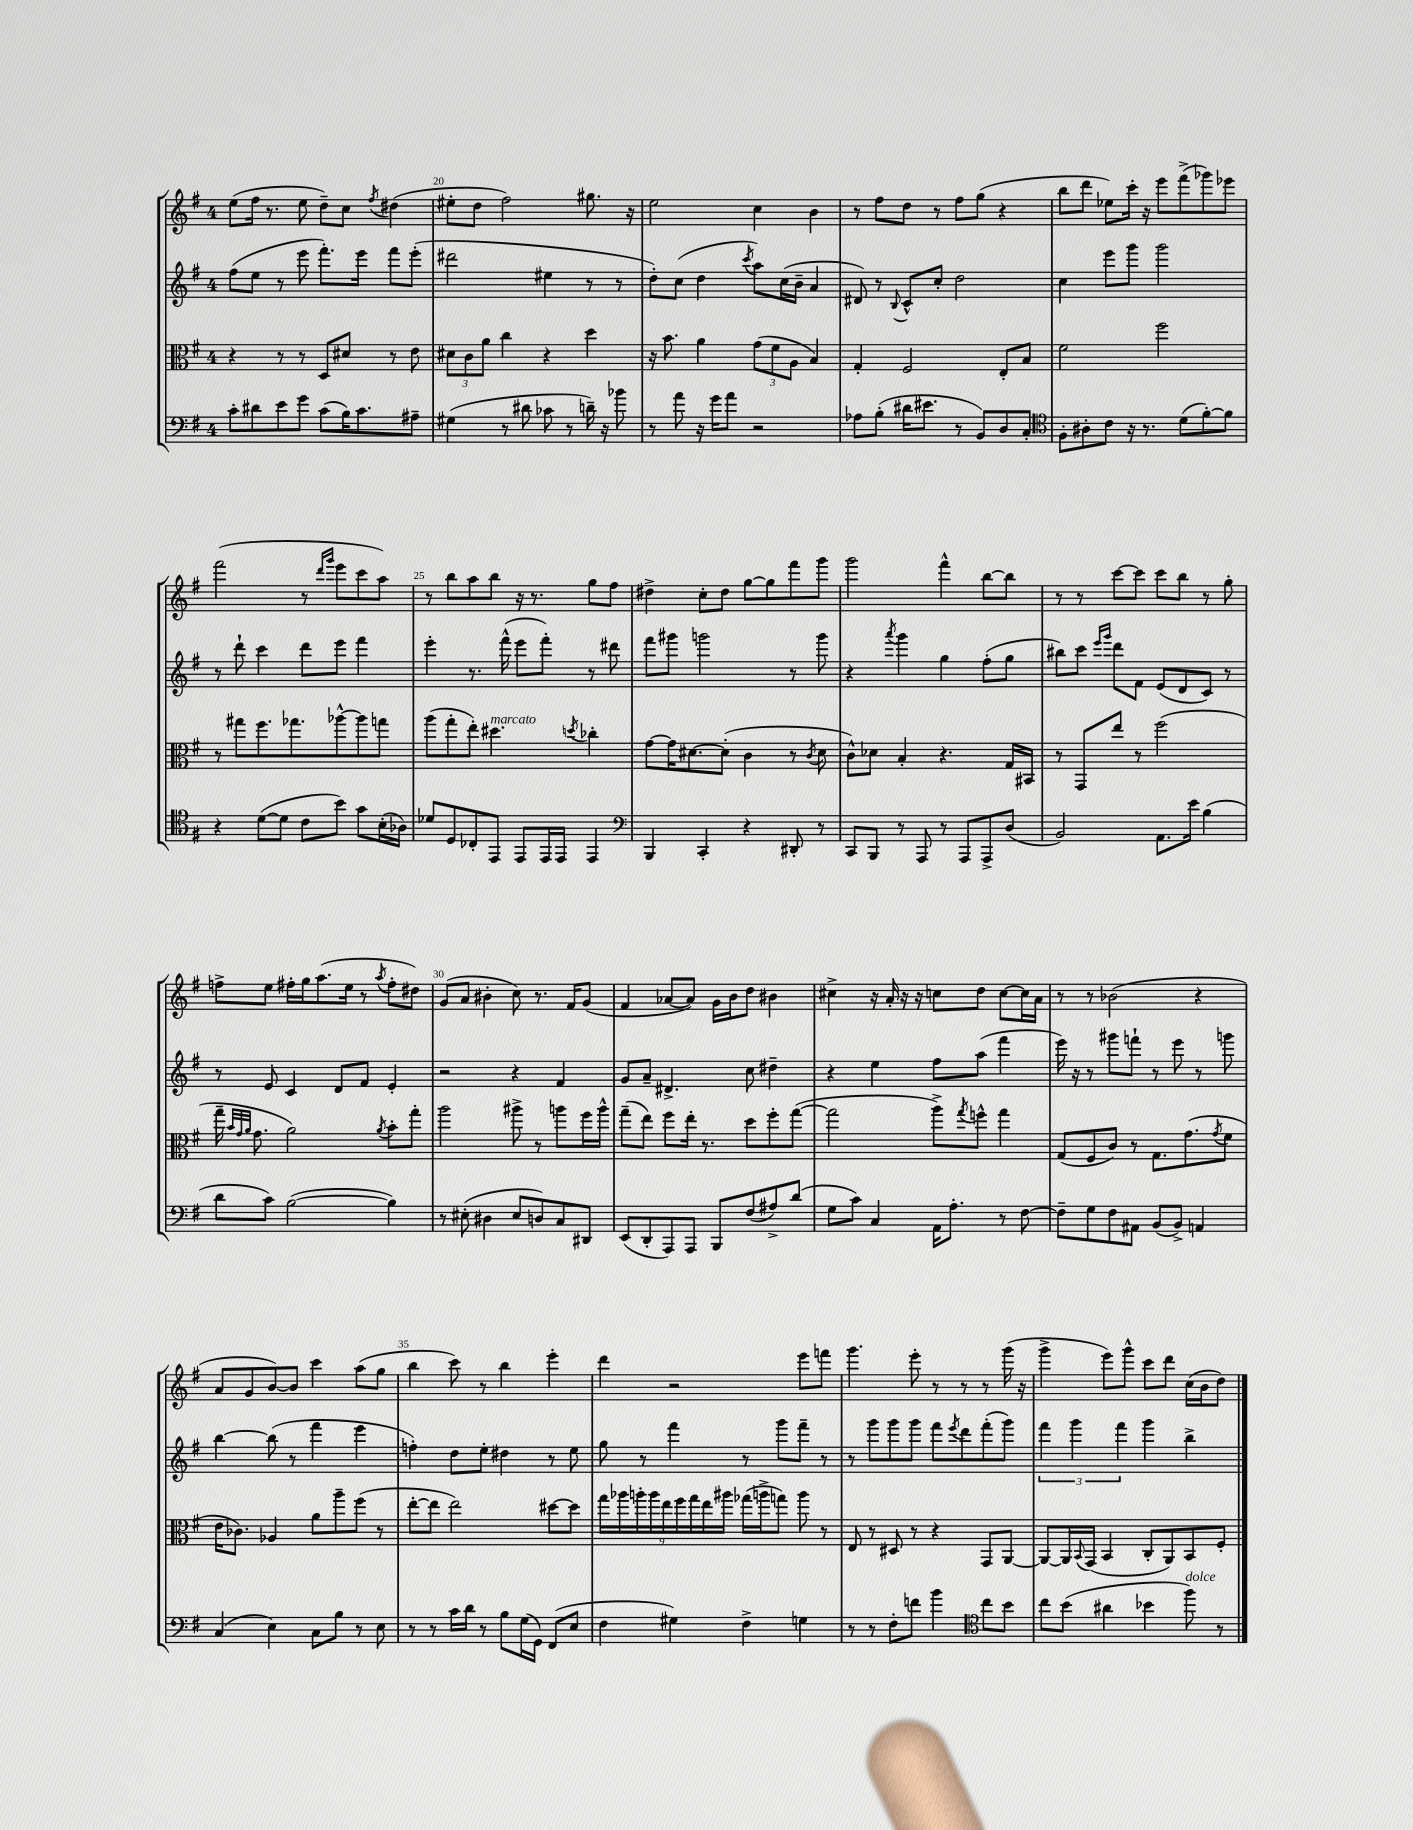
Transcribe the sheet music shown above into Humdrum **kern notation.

**kern	**kern	**kern	**kern
*part4	*part3	*part2	*part1
*staff4	*staff3	*staff2	*staff1
*clefF4	*clefC3	*clefG2	*clefG2
*k[f#]	*k[f#]	*k[f#]	*k[f#]
*M4/4	*M4/4	*M4/4	*M4/4
=19	=19	=19	=19
8c'\L	4r	(8ff#\L	(8ee\L
8d#X\	.	8ee\J	16ff#\Jk
.	.	.	8.r
8e\	8r	8r	.
8g\J	8r	8eee\	8ee\
(8c\L	8D/L	8.fff#'\L)	8dd~\L)
16B\K)	8d#X/J	.	8cc\J
8.c\	.	16eee\Jk	.
.	.	.	8qff#/
.	8r	8fff#\L	(4dd#X\
8A#X~\J	8e\	(8eee'\J	.
=20	=20	=20	=20
(4G#X\	12d#X\L	2ddd#X\	8ee#X'\L
.	12c\	.	.
.	.	.	8dd\J
.	12a\J	.	.
8r	4cc\	.	2ff#\)
8d#X\	.	.	.
8c-X\	4r	4ee#X\	.
8r	.	.	.
16dn~\)	4dd\	8r	8.gg#X\
16r	.	.	.
8b-X\	.	8r	.
.	.	.	16r
=21	=21	=21	=21
8r	16r	8dd'\L)	2ee\
.	8.b\	.	.
8a\	.	(8cc\J	.
16r	4a\	4dd\	.
16g\KL	.	.	.
8a\J	.	.	.
.	.	8qccc/	.
2r	(12g\L	8aa\L)	4cc\
.	12f#\	.	.
.	.	(16cc\L	.
.	12A\J	.	.
.	.	16b~\JJ	.
.	4B/)	4a/	4b\
=22	=22	=22	=22
8A-X\L	4G'/	8d#X/)	8r
(8B'\J	.	8r	8ff#\L
.	.	8qqB/	.
16d#X\KL	2F#/	8c^^/L	8dd\J
8.e#X\J	.	.	.
.	.	8cc'/J	8r
8r	.	2dd\	8ff#\L
8BB/L)	.	.	(8gg\J
8D/	8E'/L	.	4r
8C'/J	8B/J	.	.
=23	=23	=23	=23
*clefC4	*	*	*
8F#'\L	2f#\	4cc\	8bb\L
8A#X'\	.	.	8ddd\J
8c\J	.	8eee\L	8ee-X\L)
16r	.	8ggg\J	16ccc'\Jk
8.r	.	.	16r
.	2ff#\	2ggg\	8eee\L
(8d\L	.	.	(8fff#^\
[8f#'\)	.	.	8ggg-X\)
8f#\J]	.	.	8eee-X\J
!!LO:LB:g=z
=24	=24	=24	=24
4r	8r	8r	(2fff#\
.	8gg#X\L	8ddd`\	.
([8d\L	8.ff#\	4ccc\	.
8d\J]	.	.	.
.	8.gg-X\	.	.
8c\L	.	8ddd\L	8r
.	.	.	16qqddd/LL
.	.	.	16qqggg/JJ
8b\J)	[8aa-X^^\	8eee\J	8eee\L
8g\L	8aa-\]	4fff#\	8ccc\
(16B'\L	8ggn\J	.	8aa\J)
16A-X\JJ)	.	.	.
=25	=25	=25	=25
8d-X/L	(8aa\L	4eee'\	8r
8D/	8gg'\	.	8bb\L
8C-X'/	8ee'\J)	8.r	8aa\
!	!LO:TX:a:i:t=marcato	!	!
8EE/J	4.dd#X\	.	8bb\J
.	.	(16fff#^^\	.
8EE/L	.	8eee\L	16r
.	.	.	8.r
16EE/L	.	8fff#'\J)	.
16EE/JJ	.	.	.
.	8qddn/	.	.
4EE/	4cc-X'\	8r	8gg\L
.	.	8ddd#X\	8ff#\J
=26	=26	=26	=26
*clefF4	*	*	*
4BBB/	[8g\L	8fff#\L	4dd#X^\
.	16g\K]	8ggg#X\J	.
.	[8.d#X\	.	.
4CC'/	.	2gggn\	8cc'\L
.	(8d#'\J]	.	8dd#\J
4r	4c\	.	[8gg\L
.	.	.	8gg\]
8DD#X'/	8r	8r	8fff#\
.	8qc/	.	.
8r	8d#\	8ggg\	8ggg\J
=27	=27	=27	=27
8CC/L	8c^^\L)	4r	2ggg\
8BBB/J	8d-X\J	.	.
.	.	8qaaa/	.
8r	4B'/	4ggg\	.
8AAA/	.	.	.
8r	4.r	4gg\	4fff#^^\
8AAA/L	.	.	.
8AAA^/	.	(8ff#'\L	[8bb\L
(8D/J	16G/LL	8gg\J	8bb\J]
.	16BB#X/JJ	.	.
=28	=28	=28	=28
2BB/)	8r	8bb#X\L)	8r
.	8GG/L	8ccc\J	8r
.	.	16qqeee/LL	.
.	.	16qqggg/JJ	.
.	8ee/J	8ddd\L	[8ccc\L
.	8r	8f#\J	8ccc\J]
8.AA\L	(2ff#\	(8e/L	8ccc\L
.	.	8d/	8bb\J
16e\Jk	.	.	.
(4B\	.	8c/J)	8r
.	.	8r	8gg'\
!!LO:LB:g=z
=29	=29	=29	=29
8d\L	16gg~\	8r	8ffn^\L
.	32qqb/LLL	.	.
.	32qqg/	.	.
.	32qqa/JJJ	.	.
.	8.g\	.	.
8c\J)	.	8e/	8ee\J
([2B\	2a\)	4c/	16ff#X'\LL
.	.	.	16gg\J
.	.	.	(8.aa\
.	.	8d/L	.
.	.	.	16ee\Jk
.	.	8f#/J	8r
.	8qa/	.	8qaa/
4B\])	8b'\L	4e'/	8ff#'\L
.	8gg'\J	.	8dd#X\J)
=30	=30	=30	=30
8r	2aa\	2r	(8g/L
(8E#X'\	.	.	8a/J
4D#X\	.	.	4b#X'\
8E#/L	8aa#X^\	4r	8cc\)
8Dn/)	8r	.	8.r
8C/	8aan\L	4f#/	.
.	.	.	16f#/KL
8DD#X/J	16ff#\L	.	(8g/J
.	16aa^^\JJ	.	.
=31	=31	=31	=31
(8EE/L	(8gg~\L	8g/L	4f#/
8DD'/	8ee\J)	8a~/J	.
8AAA/)	8ff#\L	4.d#X^/	[8a-X/L
8AAA/J	16ee'\Jk	.	8a-/J])
.	8.r	.	.
8BBB/L	.	.	16g\LL
.	.	.	16b\J
(8F#/	8dd\L	8cc\	8dd\J
8A#X^/)	8ff#'\	4dd#X~\	4b#X\
(8d/J	([8gg\J	.	.
=32	=32	=32	=32
8G\L	2gg\]	4r	4cc#X^\
8c\J)	.	.	.
4C/	.	4ee\	16r
.	.	.	16a'/
.	.	.	16r
.	.	.	16r
16AA\KL	8aa^\L)	8ff#\L	8ccn\L
8.A'\J	.	.	.
.	8qgg/	.	.
.	8ffn^^\J	(8aa\J	8dd\J
8r	4gg\	4fff#\	[8cc\L
[8F#\	.	.	16cc\L]
.	.	.	16a\JJ
=33	=33	=33	=33
8F#~\L]	(8G/L	16eee\)	8r
.	.	16r	.
8G\	8F#/	8r	8r
8F#\	8c/J)	8ggg#X\L	(2b-X\
8AA#X\J	8r	8fffn`\J	.
(8BB/L	8.G\L	8r	.
8BB^/J)	.	8eee\	.
.	(8.g\	.	.
4AAn/	.	8r	4r
.	8qg/	.	.
.	8f#\J	8gggn\	.
!!LO:LB:g=z
=34	=34	=34	=34
(4C/	16e\KL	[4bb\	8a/L
.	8.c-X\J)	.	.
.	.	.	8g/
4E\)	4A-X/	(8bb\]	[8b/)
.	.	8r	8b/J]
8C\L	8a\L	4fff#\	4ccc\
8B\J	8aa~\	.	.
8r	(8ff#\J	4eee\	(8aa\L
8E\	8r	.	8gg\J
=35	=35	=35	=35
8r	[8ee'\L	4ffn'\)	4bb\
8r	8ee\J]	.	.
16c\LL	2ee\)	8dd\L	8ccc\)
16d\JJ	.	.	.
8r	.	8ee'\J	8r
8B\L	.	4dd#X\	4bb\
(16G\L	.	.	.
16GG\JJ)	.	.	.
(8FF#/L	[8dd#X\L	8r	4eee'\
8E/J	8dd#\J]	8ee\	.
=36	=36	=36	=36
4F#\	18gg\LL	8gg\	4ddd\
.	18aa-X\	.	.
.	18aan'\	.	.
.	.	8r	.
.	18aa\	.	.
.	18ee\	.	.
4G#X\)	.	4fff#\	2r
.	18ff#\	.	.
.	18gg\	.	.
.	18ee\	.	.
.	18aa#X\JJ	.	.
4F#^\	(16gg-X\LL	8r	.
.	16aan^\J	.	.
.	8ggn\J)	8ggg\L	.
4Gn\	8aa\	8fff#~\J	8eee\L
.	8r	8r	8fffn\J
=37	=37	=37	=37
8r	8E/	8r	4.ggg\
8r	8r	8ggg\L	.
8F#'\L	8D#X/	8ggg\	.
8fn\J	8r	8ggg\J	8eee'\
4b\	4r	8fff#\L	8r
.	.	8qeee/	.
.	.	8ddd\	8r
*clefC4	*	*	*
8cc\L	8GG/L	(8fff#'\	8r
8b\J	[8AA/J	8ggg\J)	(16ggg\
.	.	.	16r
=38	=38	=38	=38
8cc\L	8AA/L_	6fff#\	4ggg^\
(8b\J	16AA/L]	.	.
.	.	6ggg\	.
.	8qqBB/	.	.
.	(16GG/JJ	.	.
4a#X\	4BB/	.	8eee\L)
.	.	6fff#\	.
.	.	.	8ggg^^\J
4b-X\	8C'/L	4ggg\	8ccc\L
.	8AA/)	.	8ddd\J
!LO:TX:a:i:t=dolce	!	!	!
8ff#\)	8BB/	4bb^\	(16cc\LL
.	.	.	16b\J
8r	8F#'/J	.	8dd\J)
==	==	==	==
*-	*-	*-	*-
